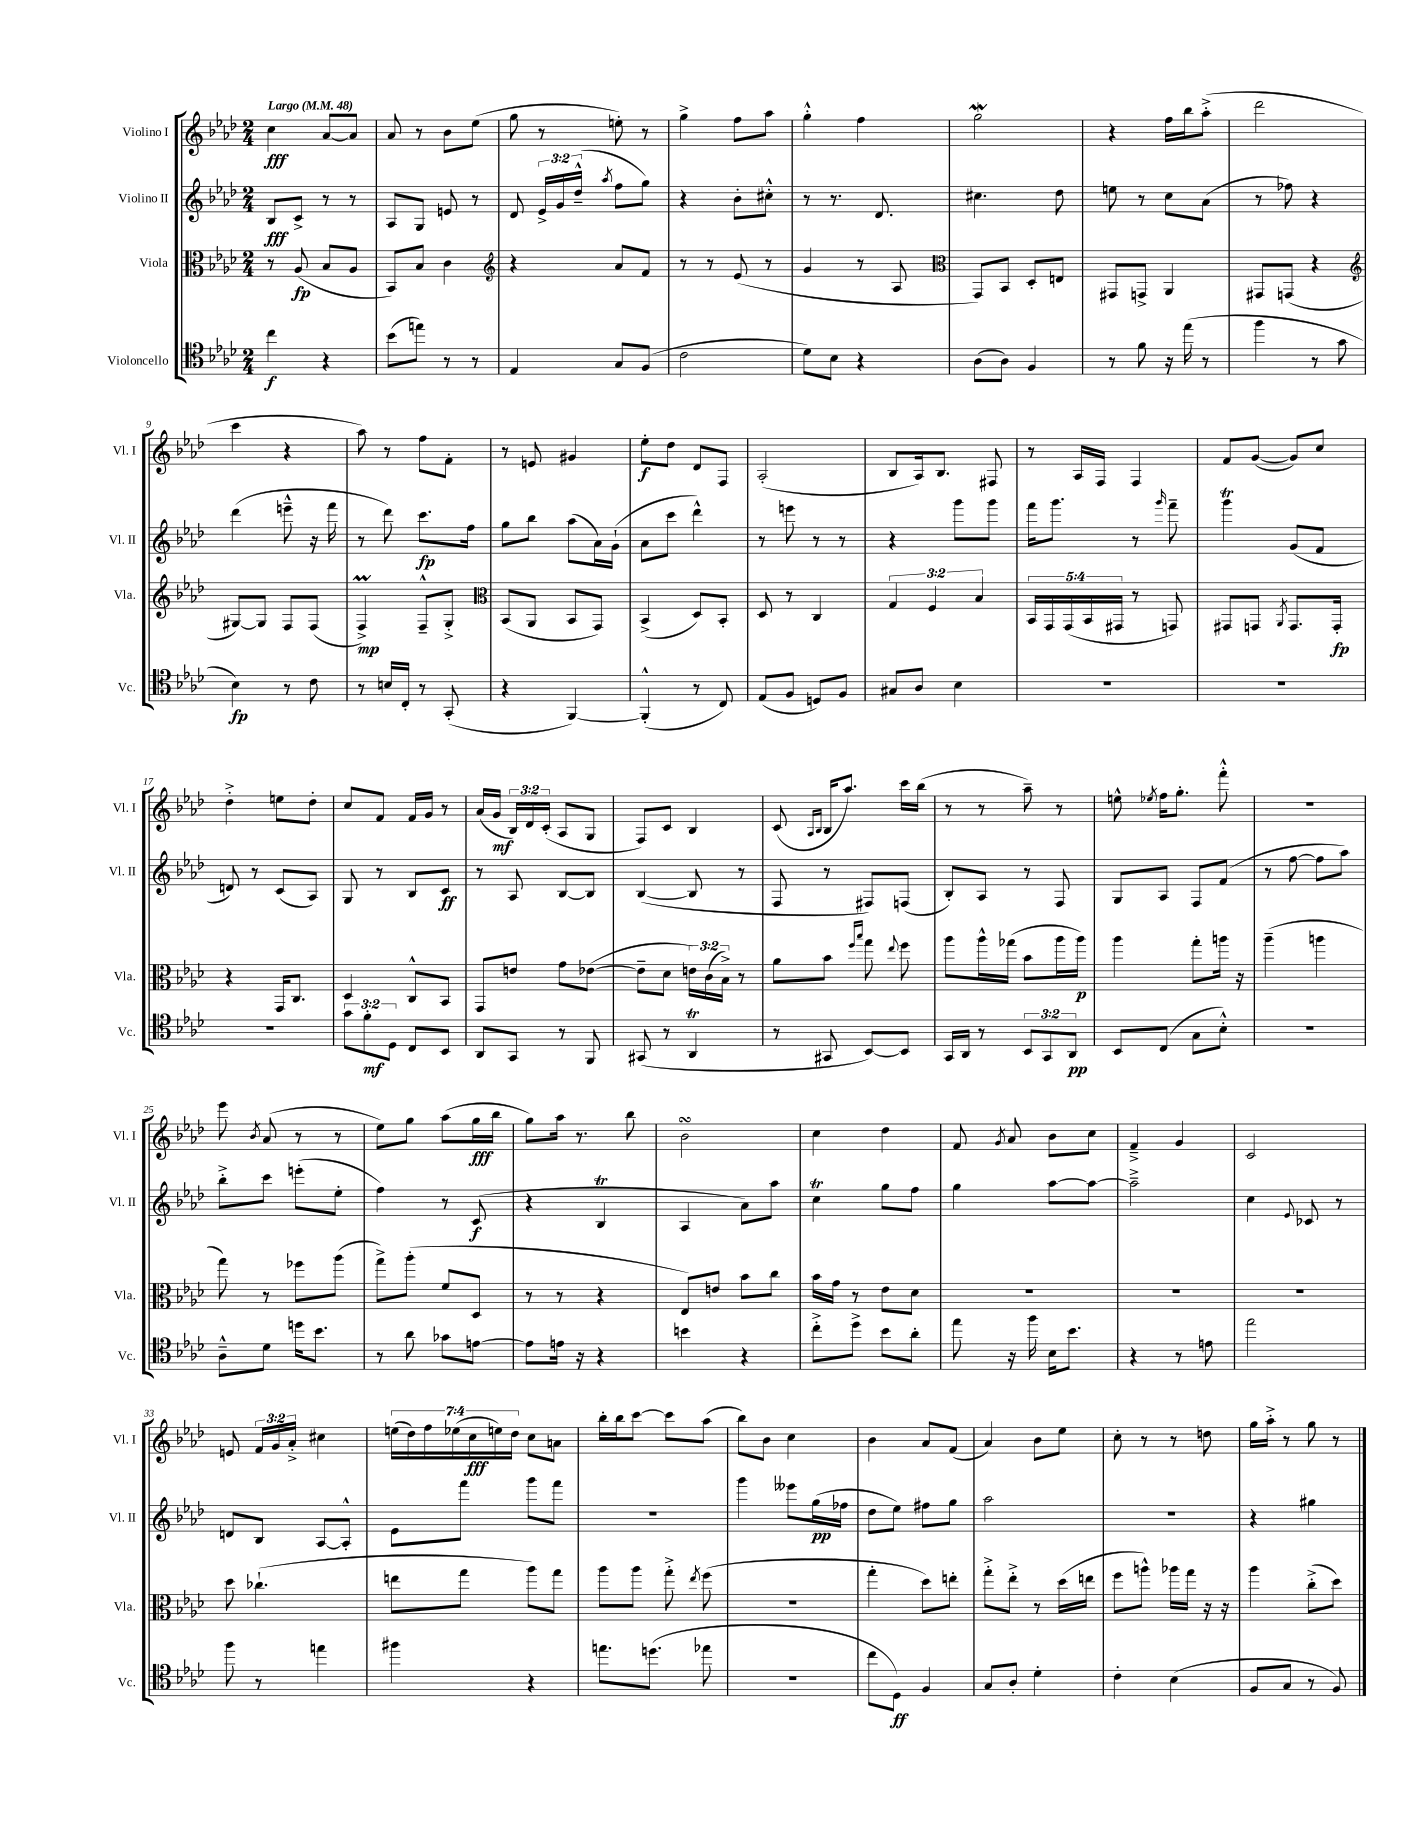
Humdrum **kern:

**kern	**kern	**kern	**kern
*staff4	*staff3	*staff2	*staff1
*clefC4	*clefC3	*clefG2	*clefG2
*k[b-e-a-d-]	*k[b-e-a-d-]	*k[b-e-a-d-]	*k[b-e-a-d-]
*M2/4	*M2/4	*M2/4	*M2/4
*MM48	*MM48	*MM48	*MM48
4cc\	8r	8B-/L	4cc\
.	(8A-/	8c^/J	.
4r	8B-/L	8r	[8a-/L
.	8A-/J	8r	8a-/]J
=	=	=	=
(8b-\L	8BB-/L)	8A-/L	8a-/
8ee\J)	8B-/J	8G/J	8r
8r	4c\	8e/	8b-\L
8r	.	8r	(8ee-\J
=	=	=	=
*	*clefG2	*	*
4E-/	4r	8d-/	8gg\
.	.	24e-^/LL	8r
.	.	24g/	.
.	.	(24dd-~^^/JJ	.
.	.	8qaa-/	.
8G/L	8a-/L	8ff\L	8ee'\)
(8F/J	8f/J	8gg\J)	8r
=	=	=	=
2c\	8r	4r	4gg^\
.	8r	.	.
.	(8e-/	8b-'\L	8ff\L
.	8r	8cc#'^^\J	8aa-\J
=	=	=	=
8d-\L)	4g/	8r	4gg'^^\
8B-\J	.	8.r	.
4r	8r	.	4ff\
.	.	8.d-/	.
.	8A-/	.	.
=	=	=	=
*	*clefC3	*	*
(8A-\L	8GG/L)	4.cc#\	2gg\
8A-\J)	8BB-/J	.	.
4F/	8D-'/L	.	.
.	8E/J	8dd-\	.
=	=	=	=
8r	8GG#/L	8ee\	4r
8f\	8GG^/J	8r	.
16r	4AA-/	8cc\L	16ff\LL
(16ee-\	.	.	16bb-\J
8r	.	(8a-\J	(8aa-'^\J
=	=	=	=
4ff\	8GG#/L	8r	2ddd-\
.	(8GG/J	8ff-\)	.
8r	4r	4r	.
8g\	.	.	.
=	=	=	=
*	*clefG2	*	*
4B-\)	[8G#/L)	(4ddd-\	4ccc\
.	8G#/]J	.	.
8r	8F/L	8eee~^^\	4r
8c\	(8F/J	16r	.
.	.	16fff\	.
=	=	=	=
8r	4F^/)	8r	8aa-\)
16B/LL	.	8ddd-\)	8r
16C'/JJ	.	.	.
8r	8F~^^/L	8.ccc\L	8ff\L
(8GG'/	8G'^/J	.	8f'\J
.	.	16ff\Jk	.
=	=	=	=
*	*clefC3	*	*
4r	(8BB-/L	8gg\L	8r
.	8AA-/J	8bb-\J	8e/
[4FF/)	8BB-/L	(8aa-\L	4g#/
.	8GG/J)	16a-\L)	.
.	.	(16g`\JJ	.
=	=	=	=
(4FF'^^/]	(4BB-^/	8a-\L	8ee-'\L
.	.	8ccc\J	8dd-\J
8r	8D-/L)	4ddd-^^\)	8d-/L
8C/)	8BB-'/J	.	8F/J
=	=	=	=
(8E-/L	8D-/	8r	(2A-'/
8F/J	8r	8eee\	.
8D/L)	4C/	8r	.
8F/J	.	8r	.
=	=	=	=
8G#/L	6G/	4r	8B-/L
8A-/J	.	.	16A-/k)
.	6F/	.	.
.	.	.	8.B-/J
4B-\	.	8ggg\L	.
.	6B-/	.	.
.	.	8ggg\J	8F#/
=	=	=	=
2r	20BB-/LL	16fff\LK	8r
.	20GG/	.	.
.	.	8.ggg\J	.
.	(20GG/	.	.
.	.	.	16A-/LL
.	20BB-/	.	.
.	.	.	16F/JJ
.	20GG#/JJ	.	.
.	8r	8r	4F/
.	.	16qqggg/	.
.	8GG/)	8fff~\	.
=	=	=	=
2r	8GG#/L	4ggg\	8f/L
.	8GG/J	.	([8g/J
.	8qAA-/	.	.
.	8.GG/L	(8g/L	8g/]L)
.	.	8f/J	8cc/J
.	16GG'/Jk	.	.
=	=	=	=
2r	4r	8d/)	4dd-'^\
.	.	8r	.
.	16GG/LK	(8c/L	8ee\L
.	8.C/J	.	.
.	.	8A-/J)	8dd-'\J
=	=	=	=
12g\L	4D-/	8G/	8cc/L
12f'\	.	.	.
.	.	8r	8f/J
12D-\J	.	.	.
8C/L	8C^^/L	8B-/L	16f/LL
.	.	.	16g/JJ
8BB-/J	8BB-/J	8c/J	8r
=	=	=	=
8AA-/L	8GG/L	8r	(16a-/LL
.	.	.	16g/JJ
8GG/J	8e/J	8A-/	24B-/LL)
.	.	.	24d-/
.	.	.	(24c'/JJ
8r	8g\L	[8B-/L	8A-/L
8FF/	([8e-\J	8B-/]J	8G/J
=	=	=	=
(8GG#/	8e-~\]L	([4B-/	8F/L)
8r	8d-\J	.	8c/J
4AA-/	24e\LL)	8B-/]	4B-/
.	(24c\	.	.
.	24B-^\JJ)	.	.
.	8r	8r	.
=	=	=	=
8r	8a-\L	8F/	(8c/
.	.	.	16qqA-/LL
.	.	.	16qqB-/JJ
8GG#/	8b-\J	8r	16B-/LK
.	.	.	8.aa-/J)
.	16qqff/LL	.	.
.	16qqbb-/JJ	.	.
[8BB-/L)	8gg\	8F#/L)	.
.	8qqee-/	.	.
8BB-/]J	8ff\	(8F/J	16ccc\LL
.	.	.	(16bb-\JJ
=	=	=	=
16GG/LL	8aa-\L	8B-'/L)	8r
16AA-/JJ	.	.	.
8r	16aa-^^\L	8A-/J	8r
.	(16gg-\JJ	.	.
12BB-/L	8b-\L	8r	8aa-~\)
12GG/	.	.	.
.	16aa-\L	8F/	8r
12AA-/J	.	.	.
.	16aa-\JJ)	.	.
=	=	=	=
8BB-/L	4aa-\	8G/L	8ee^^\
.	.	.	8qee-/
(8C/J	.	8A-/J	16ff\LK
.	.	.	8.gg'\J
8G\L	8gg'\L	8F/L	.
8B-'^^\J)	16aa\Jk	(8f/J	8fff'^^\
.	16r	.	.
=	=	=	=
2r	(4aa-~\	8r	2r
.	.	[8ff\	.
.	4aa\	8ff\]L	.
.	.	8aa-\J)	.
=	=	=	=
8A-~^^\L	8gg\)	8bb-'^\L	8eee-\
.	.	.	8qb-/
8d-\J	8r	8ccc\J	(8a-/
16dd\LK	8ff-\L	(8eee'\L	8r
8.b-\J	.	.	.
.	(8aa-\J	8ee-'\J	8r
=	=	=	=
8r	8gg^\L)	4ff\)	8ee-\L)
8a-\	(8aa-'\J	.	8gg\J
8g-\L	8f/L	8r	(8aa-\L
[8e\J	8D-/J	(8c/	16gg\L
.	.	.	16bb-\JJ
=	=	=	=
8e\]L	8r	4r	8gg\L)
16e\Jk	8r	.	16aa-\Jk
16r	.	.	8.r
4r	4r	4B-/	.
.	.	.	8bb-\
=	=	=	=
4b\	8E-/L)	4A-/	2b-\
.	8e/J	.	.
4r	8b-\L	8a-\L)	.
.	8cc\J	8aa-\J	.
=	=	=	=
8cc'^\L	16b-\LL	4cc\	4cc\
.	16g\JJ	.	.
8dd-^\J	8r	.	.
8b-\L	8e-\L	8gg\L	4dd-\
8a-'\J	8d-\J	8ff\J	.
=	=	=	=
8ee-\	2r	4gg\	8f/
.	.	.	8qg/
16r	.	.	8a-/
16ff\	.	.	.
16B-\LK	.	[8aa-\L	8b-\L
8.b-\J	.	.	.
.	.	8aa-\_J	8cc\J
=	=	=	=
4r	2r	2aa-~^\]	4f~^/
8r	.	.	4g/
8e\	.	.	.
=	=	=	=
2ee-\	2r	4cc\	2c/
.	.	8qqe-/	.
.	.	8c-/	.
.	.	8r	.
=	=	=	=
8ff\	8dd-\	8d/L	8e/
8r	(4.cc-`\	8B-/J	24f/LL
.	.	.	24g/
.	.	.	24a-'^/JJ
4ee\	.	[8A-/L	4cc#\
.	.	8A-'^^/]J	.
=	=	=	=
4ff#\	8ee\L	8e-\L	(28ee\LL
.	.	.	28dd-\)
.	.	.	28ff\
.	.	.	(28ee-\
.	8gg\J	8fff\J	.
.	.	.	28cc\
.	.	.	28ee\)
.	.	.	28dd-\JJ
4r	8aa-\L)	8ggg\L	8cc\L
.	8gg\J	8fff\J	8a\J
=	=	=	=
8.ee\L	8aa-\L	2r	16bb-'\LL
.	.	.	16bb-\J
.	8aa-\J	.	[8ccc\J
(8.dd\J	.	.	.
.	8gg'^\	.	8ccc\]L
.	8qee-/	.	.
8ee-\	(8ff\	.	(8aa-\J
=	=	=	=
2r	2r	4ggg\	8bb-\L)
.	.	.	8b-\J
.	.	8eee--\L	4cc\
.	.	(16gg\L	.
.	.	16ff-\JJ	.
=	=	=	=
8cc\L	4gg'\	8dd-\L	4b-\
8D-\J)	.	8ee-\J)	.
4F/	8dd-\L)	8ff#\L	8a-/L
.	8ee'\J	8gg\J	(8f/J
=	=	=	=
8G/L	8gg'^\L	2aa-\	4a-/)
8A-'/J	8ee-'^\J	.	.
4d-'\	8r	.	8b-\L
.	(16dd-\LL	.	8ee-\J
.	16ee\JJ	.	.
=	=	=	=
4c'\	8ff\L	2r	8cc'\
.	8aa^^\J)	.	8r
(4B-\	16aa-\LL	.	8r
.	16gg\JJ	.	.
.	16r	.	8dd\
.	16r	.	.
=	=	=	=
8F/L	4aa-\	4r	16gg\LL
.	.	.	16aa-'^\JJ
8G/J	.	.	8r
8r	(8cc'^\L	4gg#\	8gg\
8F/)	8dd-\J)	.	8r
==	==	==	==
*-	*-	*-	*-
